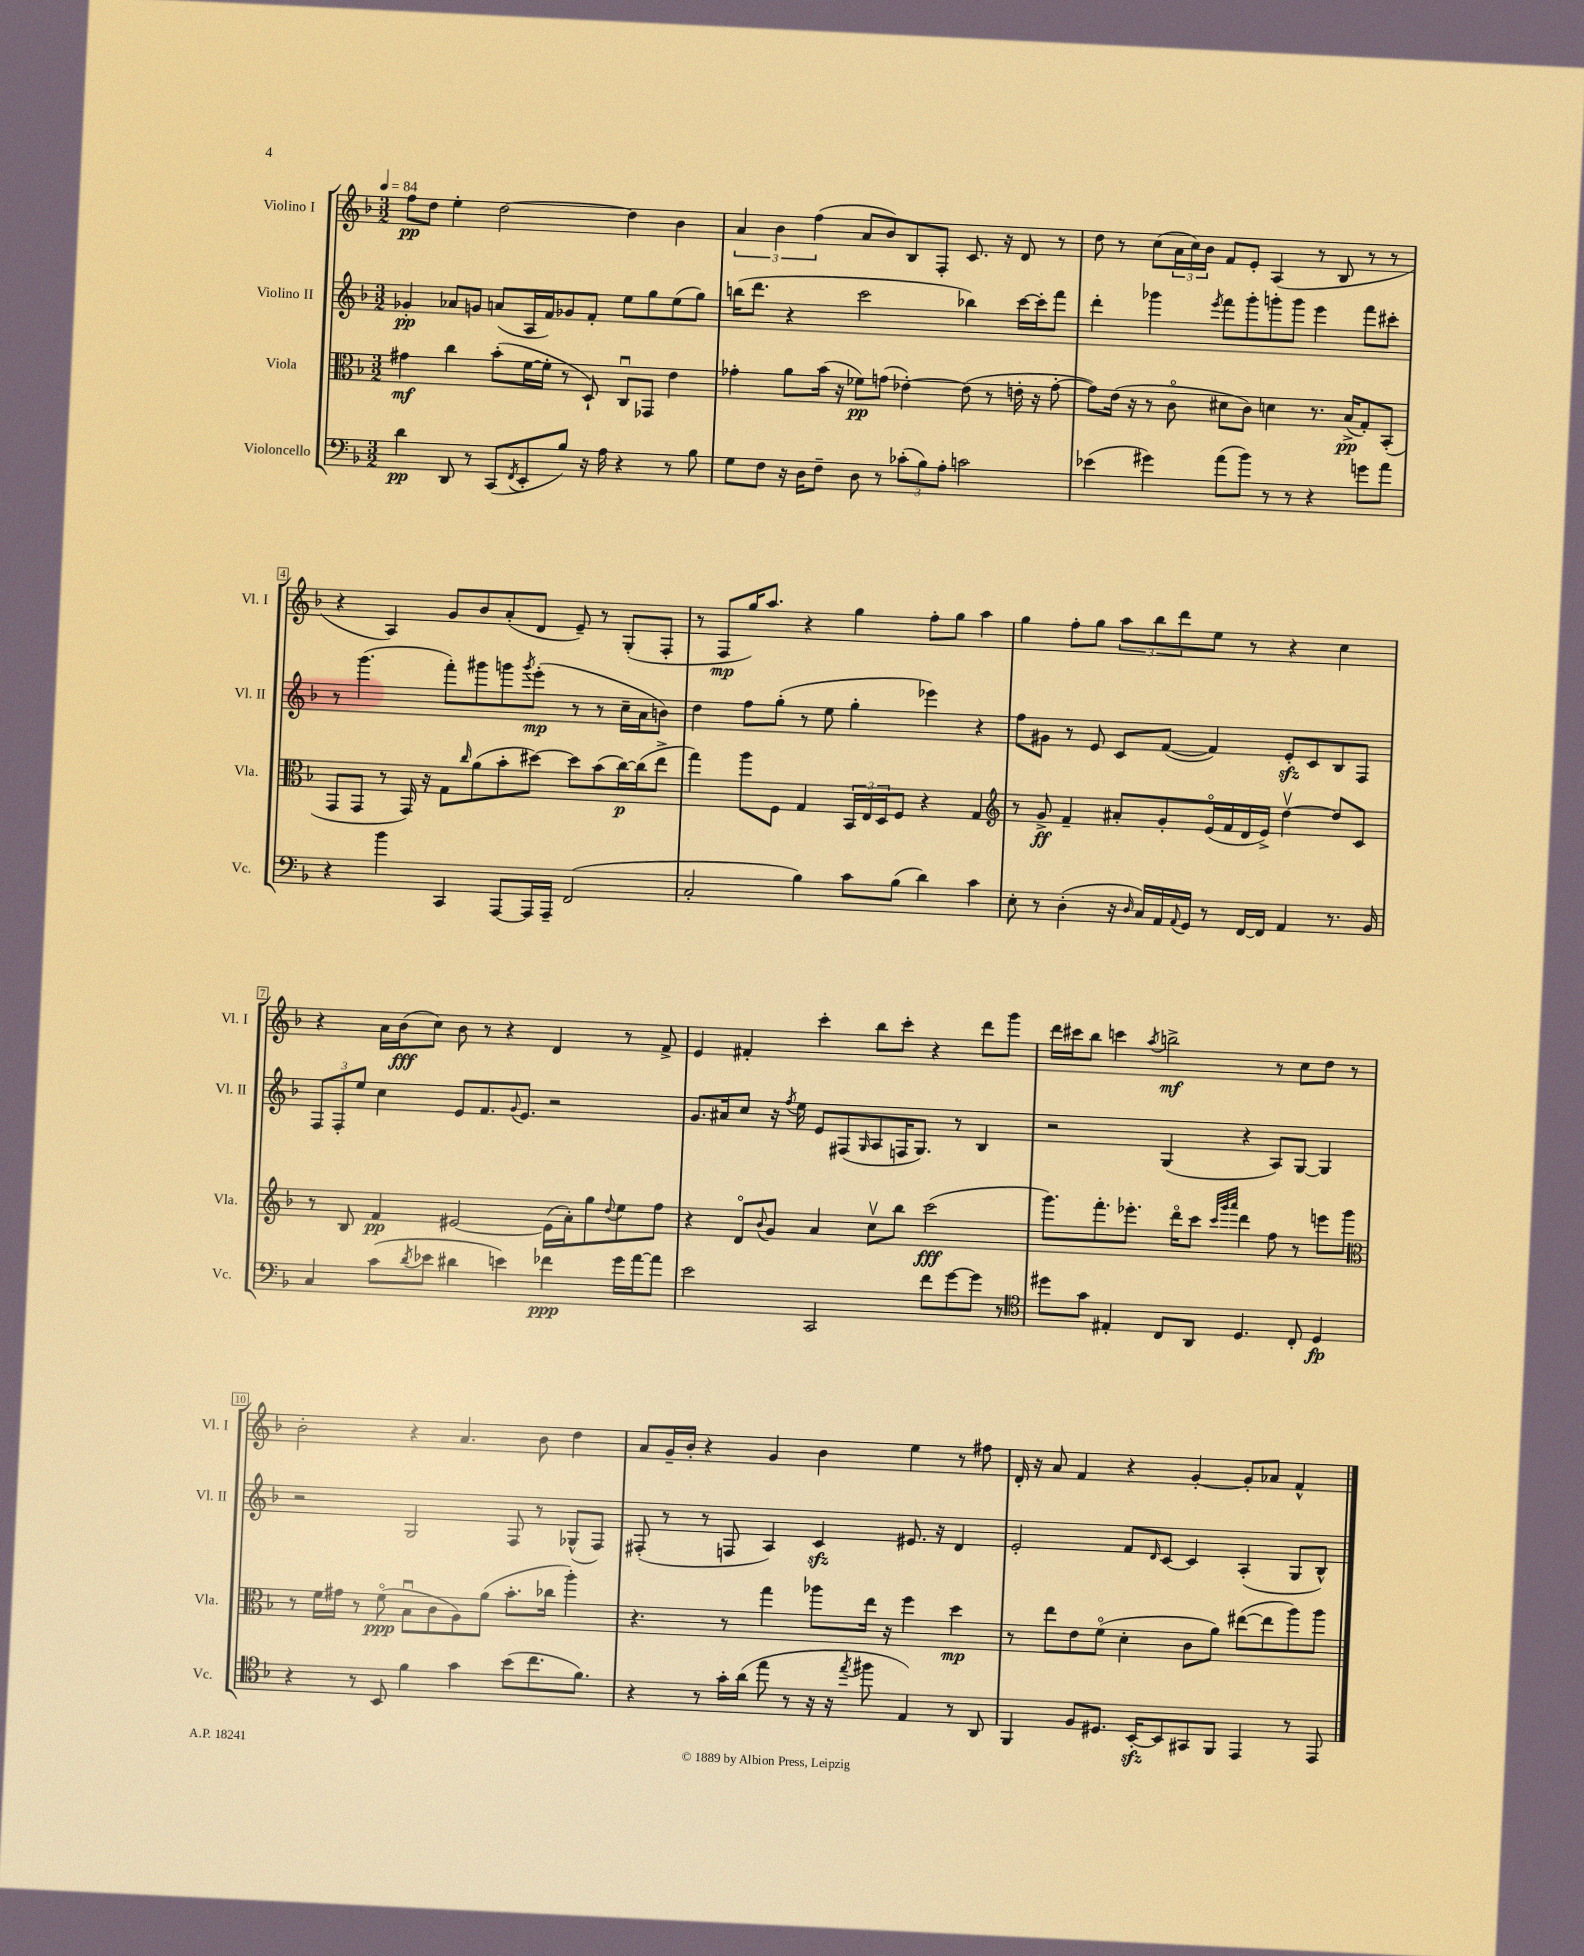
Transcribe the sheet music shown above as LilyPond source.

<<
\new StaffGroup <<
\new Staff = "s0" \with { instrumentName = "Violino I" shortInstrumentName = "Vl. I" } {
    \clef treble \key f \major \numericTimeSignature \time 3/2 \tempo 4 = 84
    f''8\pp d''8 e''4-. d''2~ d''4 bes'4 |
    \tuplet 3/2 { a'4 bes'4 f''4( } a'8 bes'8) bes8 f8-. c'8. r16 d'8 r8 |
    d''8 r8 c''8( \tuplet 3/2 { a'16 c''16) bes'16 } f'8 e'8-. a4( r8 bes8 r8 r8 |
    r4 a4) g'8 bes'8 a'8-.( d'8 e'8--) r8 g8-.( f8-. |
    r8 f8\mp g''16) a''8. r4 g''4 f''8-. g''8 a''4 |
    g''4 f''8-. g''8 \tuplet 3/2 { a''8 bes''8 d'''8 } e''8 r8 r4 c''4 |
    r4 a'16 bes'16\fff( c''8) bes'8 r8 r4 d'4 r8 f'8-> |
    e'4 fis'4-. c'''4-. bes''8 c'''8-. r4 d'''8 g'''8 |
    d'''16 cis'''16 bes''8 c'''4 \acciaccatura { a''8 } b''2->\mf r8 c''8 d''8 r8 |
    bes'2-. r4 a'4. bes'8 d''4 |
    a'8 g'16-- bes'16-. r4 g'4 bes'4 e''4 r8 fis''8 |
    d'16-. r16 a'8 f'4 r4 g'4~-. g'8-. aes'8 f'4-^ \bar "|." |
}
\new Staff = "s1" \with { instrumentName = "Violino II" shortInstrumentName = "Vl. II" } {
    \clef treble \key f \major \numericTimeSignature \time 3/2
    ges'4-.\pp aes'8 g'8 a'8( a16 f'16) ges'8 f'8-. e''8 g''8 e''8( g''8) |
    b''16( d'''8. r4 c'''2 bes''4) c'''16~ c'''16-. f'''8 |
    d'''4-. ges'''4 \acciaccatura { e'''8 } f'''8 ges'''8-. g'''8-. g'''8 e'''4 f'''8 cis'''8-. |
    r8 g'''4.( f'''8-.) gis'''8 g'''8 \acciaccatura { g'''8 } e'''8-.\mp( r8 r8 c''16-- a'16 b'8) |
    d''4 f''8 g''8-.( r8 e''8 g''4-. ees'''4) r4 |
    f''8 gis'8 r8 e'8 c'8 f'8~( f'4) e'8-.\sfz c'8 bes8 f8 |
    \tuplet 3/2 { f8 f8-. e''8 } c''4 e'8 f'8. \appoggiatura { g'8 } e'8. r2 |
    g'8. ais'16 c''8 r16 \acciaccatura { f''8 } e''16 e'8 fis8( \grace { g16 } a8 f16 g8.) r8 bes4 |
    r2 g4( r4 a8) g8~ g4 |
    r2 g2 f8 r8 ges8-^( f8) |
    fis8-.( r8 r8 f8 a4) c'4\sfz eis'8. r16 d'4 |
    e'2-. f'8 \grace { d'16 } c'8~ c'4 a4-.( g8 bes8-^) \bar "|." |
}
\new Staff = "s2" \with { instrumentName = "Viola" shortInstrumentName = "Vla." } {
    \clef alto \key f \major \numericTimeSignature \time 3/2
    gis'4\mf c''4 bes'8-.( f'16~ f'16-. r8 d8-!) c8\downbow ges,8 e'4 |
    ges'4-. a'8 bes'16( r16 fes'8\pp) g'8( ees'4~-.) ees'8( r8 e'16-. r16 g'8~-. |
    g'8) e'16( r16 r8 c'8\flageolet dis'8 c'8) d'4 r8. bes16->\pp( g8-.) bes,8-.( |
    g,8 g,8 r8 g,16) r16 g8 \grace { c''16 } a'8( bes'8-. dis''8~) dis''8 bes'8( c''16~\p) c''16( e''8-> |
    g''4) a''8 f8 g4 \tuplet 3/2 { bes,16 e16 d16 } f8 r4 g4 |
    \clef treble r8 g'8->\ff f'4-- ais'8-. g'8-. e'16\flageolet( f'16 d'16 e'16->) d''4~\upbow d''8 c'8 |
    r8 bes8 f'4\pp eis'2~ eis'16( a'16-.) g''8 \appoggiatura { d''8 } e''8 f''8 |
    r4 d'8\flageolet \appoggiatura { bes'8 } g'8 a'4 c''8\upbow bes''8 c'''2\fff( |
    g'''8.) f'''8.-. ees'''8.-. d'''16\flageolet c'''8 \grace { c'''32 g'''32 a'''32 } d'''4 f''8 r8 e'''8 g'''8 |
    \clef alto r8 f'16 gis'16 r8 f'8\flageolet\ppp( bes8\downbow c'8 a8) a'8( bes'8.-. ces''16 a''4-.) |
    r4. r8 g''4 aes''8 e''16 r16 f''4 d''4\mp |
    r8 e''8 e'8 f'8\flageolet( d'4-. c'8 a'8) eis''8~( eis''8 a''8) a''8 \bar "|." |
}
\new Staff = "s3" \with { instrumentName = "Violoncello" shortInstrumentName = "Vc." } {
    \clef bass \key f \major \numericTimeSignature \time 3/2
    d'4\pp d,8 r8 c,8( \acciaccatura { f,8 } e,8-. bes8) r16 a16 r4 r8 bes8 |
    g8 f8 r16 d16 f8-- d8 r8 \tuplet 3/2 { ces'8-.( bes8) a8-. } c'2 |
    ees'4( gis'4) a'8( bes'8) r8 r8 r4 g'8 a'8 |
    r4 bes'4 c,4 a,,8~ a,,16 a,,16-- f,2( |
    c2-. bes4) c'8 bes8( d'4) c'4 |
    e8-. r8 d4-.( r16 \grace { d16 } c16) a,16 \appoggiatura { a,8 } g,16 r8 f,16~ f,16 a,4 r8. bes,16 |
    c4 c'8( \acciaccatura { d'8 } ees'8 dis'4 e'4) fes'4\ppp g'16 a'16~ a'8 |
    e'2 c,2 f'8 g'8~ g'8 r8 |
    \clef tenor dis''8 g'8 eis4-. c8 a,8 d4. c8-. d4\fp |
    r4 r8 bes,8 f'4 g'4 bes'8( c''8. f'8.) |
    r4 r8 g'16-. a'16( e''8 r8 r16 r16 \acciaccatura { e''8 } fis''8 e4) r8 a,8 |
    f,4 f8 dis8. bes,16~-.\sfz bes,8 gis,8 f,8 e,4 r8 e,8 \bar "|." |
}
>>
>>
\layout { \context { \Score \override BarNumber.stencil = #(make-stencil-boxer 0.1 0.3 ly:text-interface::print) } }
